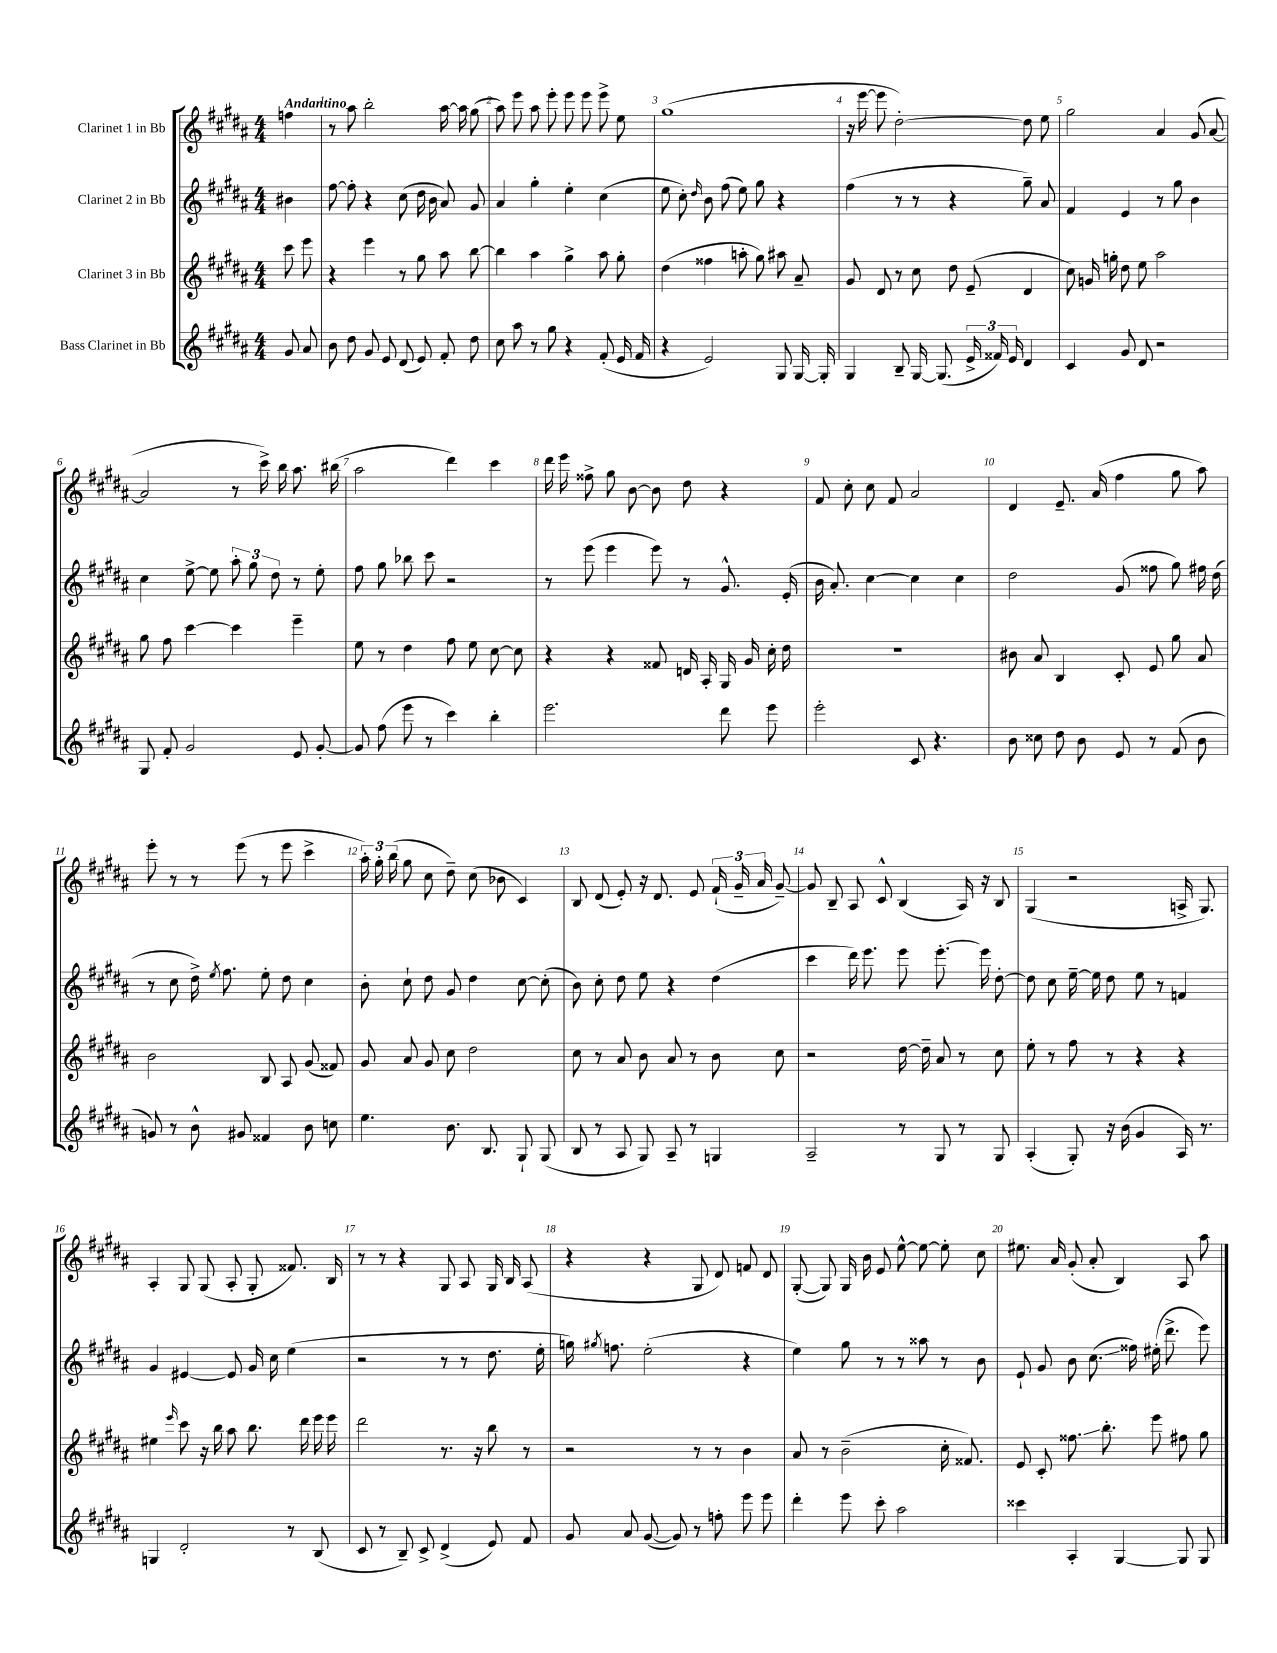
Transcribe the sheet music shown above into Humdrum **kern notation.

**kern	**kern	**kern	**kern
*staff4	*staff3	*staff2	*staff1
*clefG2	*clefG2	*clefG2	*clefG2
*k[f#c#g#d#a#]	*k[f#c#g#d#a#]	*k[f#c#g#d#a#]	*k[f#c#g#d#a#]
*M4/4	*M4/4	*M4/4	*M4/4
8g#	8ccc#	4b#	4ff
8a#	8eee	.	.
=	=	=	=
8b	4r	[8ff#	8r
8dd#	.	8ff#']	8aa#
8g#	4eee	4r	2bb'
8e	.	.	.
(8d#	8r	(8cc#	.
8e)	8gg#	16dd#	.
.	.	16b	.
8f#'	8aa#	8a#)	[16aa#
.	.	.	16aa#]
8dd#	[8bb	8g#	(8gg#
=	=	=	=
8cc#	4bb]	4a#	8aa#)
8aa#	.	.	8eee
8r	4aa#	4gg#'	8aa#
8gg#	.	.	8eee'
4r	4gg#^	4ee'	8eee
.	.	.	8eee
(8f#'	8aa#	(4cc#	8eee^
16e	8gg#'	.	8ee
16f#	.	.	.
=	=	=	=
4r	(4dd#	8ee	(1gg#
.	.	8cc#')	.
.	.	16qqdd#	.
2e)	4ff##	8b	.
.	.	(8ff#	.
.	8aa'	8ee)	.
.	8gg#)	8gg#	.
8G#	8aa#	4r	.
[16G#	8a#~	.	.
16G#']	.	.	.
=	=	=	=
4G#	8g#	(4ff#	16r
.	.	.	[16eee
.	8d#	.	8eee]
8B~	8r	8r	[2dd#')
[16G#	8cc#	8r	.
(8.G#]	.	.	.
.	8dd#	4r	.
24e^	(8e~	.	.
24f##)	.	.	.
24e	.	.	.
4d#	4d#	8gg#~)	8dd#]
.	.	8a#	8ee
=	=	=	=
4c#	8cc#)	4f#	2gg#
.	16g	.	.
.	16gg'	.	.
8g#	8dd#	4e	.
8d#	8ee	.	.
2r	2aa#	8r	4a#
.	.	8gg#	.
.	.	4b	(8g#
.	.	.	[8a#
=	=	=	=
8G#	8gg#	4cc#	2a#]
8f#'	8ff#	.	.
2g#	[4ccc#	[8ee^	.
.	.	8ee]	.
.	4ccc#]	12aa#'	8r
.	.	12gg#	.
.	.	.	16ccc#^)
.	.	12dd#	.
.	.	.	16bb
8e	4eee~	8r	8.aa#
[8g#'	.	8ee'	.
.	.	.	(16bb#
=	=	=	=
8g#]	8ee	8ff#	2aa#
(8ff#	8r	8gg#	.
8eee	4dd#	8bb-	.
8r	.	8ccc#	.
4ccc#)	8ff#	2r	4ddd#)
.	8ee	.	.
4bb'	[8cc#	.	4ccc#
.	8cc#]	.	.
=	=	=	=
2.eee	4r	8r	16ddd#
.	.	.	16eee
.	.	(8eee	8ff##^
.	4r	4eee	8gg#
.	.	.	[8b
.	8f##	8eee)	8b]
.	16d	8r	8dd#
.	16A#'	.	.
8ddd#	16G#	8.g#^^	4r
.	16g#	.	.
8eee	16cc#'	.	.
.	16dd#	(16e'	.
=	=	=	=
2eee'	1r	16b	8f#
.	.	8.a#')	.
.	.	.	8cc#'
.	.	[4cc#	8cc#
.	.	.	8f#
8c#	.	4cc#]	2a#
4.r	.	.	.
.	.	4cc#	.
=	=	=	=
8b	8b#	2dd#	4d#
8cc##	8a#	.	.
8dd#	4B	.	8.e~
8b	.	.	.
.	.	.	(16a#
8e	8c#'	(8g#	4ff#
8r	8e	8ff##	.
(8f#	8gg#	8gg#)	8gg#
8b	8a#	16ff#	8aa#)
.	.	(16dd#	.
=	=	=	=
8g)	2b	8r	8eee'
8r	.	8cc#	8r
8b^^	.	16dd#^)	8r
.	.	8qee	.
.	.	8.ff#	.
8g#	.	.	(8eee
4f##	8B	8ee'	8r
.	8A#	8dd#	8eee
8b	(8g#	4cc#	4ccc#^
8cc	8f##)	.	.
=	=	=	=
4.ee	8g#	8b'	24aa#')
.	.	.	24gg#'
.	.	.	(24bb
.	8a#	8cc#`	8gg#
.	8g#	8dd#	8cc#
8.b	8cc#	8g#	8dd#~)
.	2dd#	4dd#	(8cc#
8.B	.	.	.
.	.	.	8b-
8G#`	.	[8cc#	4c#)
(8G#	.	(8cc#']	.
=	=	=	=
8B	8cc#	8b)	8B
8r	8r	8cc#'	(8d#
8A#	8a#	8dd#	8e')
8G#)	8b	8ee	16r
.	.	.	8.d#
8A#~	8a#	4r	.
8r	8r	.	8e
4G	8b	(4dd#	(24f#`
.	.	.	24g#~
.	.	.	24a#
.	8cc#	.	[8g#~)
=	=	=	=
2A#~	2r	4ccc#	8g#]
.	.	.	8B~
.	.	16ddd#)	8A#
.	.	8.eee	.
.	.	.	8c#^^
8r	[16dd#	8eee	(4B
.	16dd#~]	.	.
8G#	8a#	[8.eee'	.
8r	8r	.	16A#)
.	.	16eee]	16r
8G#	8cc#	[8dd#'	8B
=	=	=	=
(4A#'	8ee'	8dd#]	(4G#
.	8r	8cc#	.
8G#')	8ff#	[16ee~	2r
.	.	16ee]	.
16r	8r	8dd#	.
(16b	.	.	.
4g#	4r	8ee	.
.	.	8r	.
16A#)	4r	4f	16A^
8.r	.	.	8.G#)
=	=	=	=
4G	4ee#	4g#	4A#'
.	16qqeee	.	.
2d#'	8ccc#	[4e#	8G#
.	16r	.	(8G#
.	16bb	.	.
.	8aa#	8e#]	8A#'
.	8.bb	16g#	8G#'
.	.	16cc#	.
8r	.	(4ee	8.f##)
.	16ddd#	.	.
(8B	16eee	.	.
.	16eee	.	16B
=	=	=	=
8c#	2ddd#	2r	8r
8r	.	.	8r
8B~)	.	.	4r
8c#^	.	.	.
(4d#^	8.r	8r	8G#
.	.	8r	8A#
.	16r	.	.
8e)	8bb	8.dd#	16G#
.	.	.	16B
8f#	8r	.	(8A#
.	.	16ee'	.
=	=	=	=
8g#	2r	16gg)	4r
.	.	8qgg#	.
.	.	8.ff	.
8a#	.	.	.
([8g#	.	(2ee'	4r
8g#])	.	.	.
8r	8r	.	8G#
8ff'	8r	.	8d#)
8eee	4b	4r	8f
8eee	.	.	8d#
=	=	=	=
4ddd#'	8a#	4ee)	([8G#'
.	8r	.	8G#])
8eee	(2b~	8gg#	16G#
.	.	.	16b
8ccc#'	.	8r	8e
2aa#	.	8r	[8ee^^
.	.	8aa##	8ee_
.	16cc#'	8r	8ee']
.	8.f##)	.	.
.	.	8b	8cc#
=	=	=	=
4ccc##	8e	8e`	8.ee#
.	8c#'	8g#	.
.	.	.	16a#
4A#'	8.ff##	8b	(8g#'
.	.	(8.cc#	8a#'
.	8.bb'	.	.
[4G#	.	.	4B)
.	.	16ff##)	.
.	8eee	(16ee#'	.
.	.	8.ddd#^	.
8G#]	8ff#	.	8A#
8G#	8gg#	8eee)	8aa#
==	==	==	==
*-	*-	*-	*-
